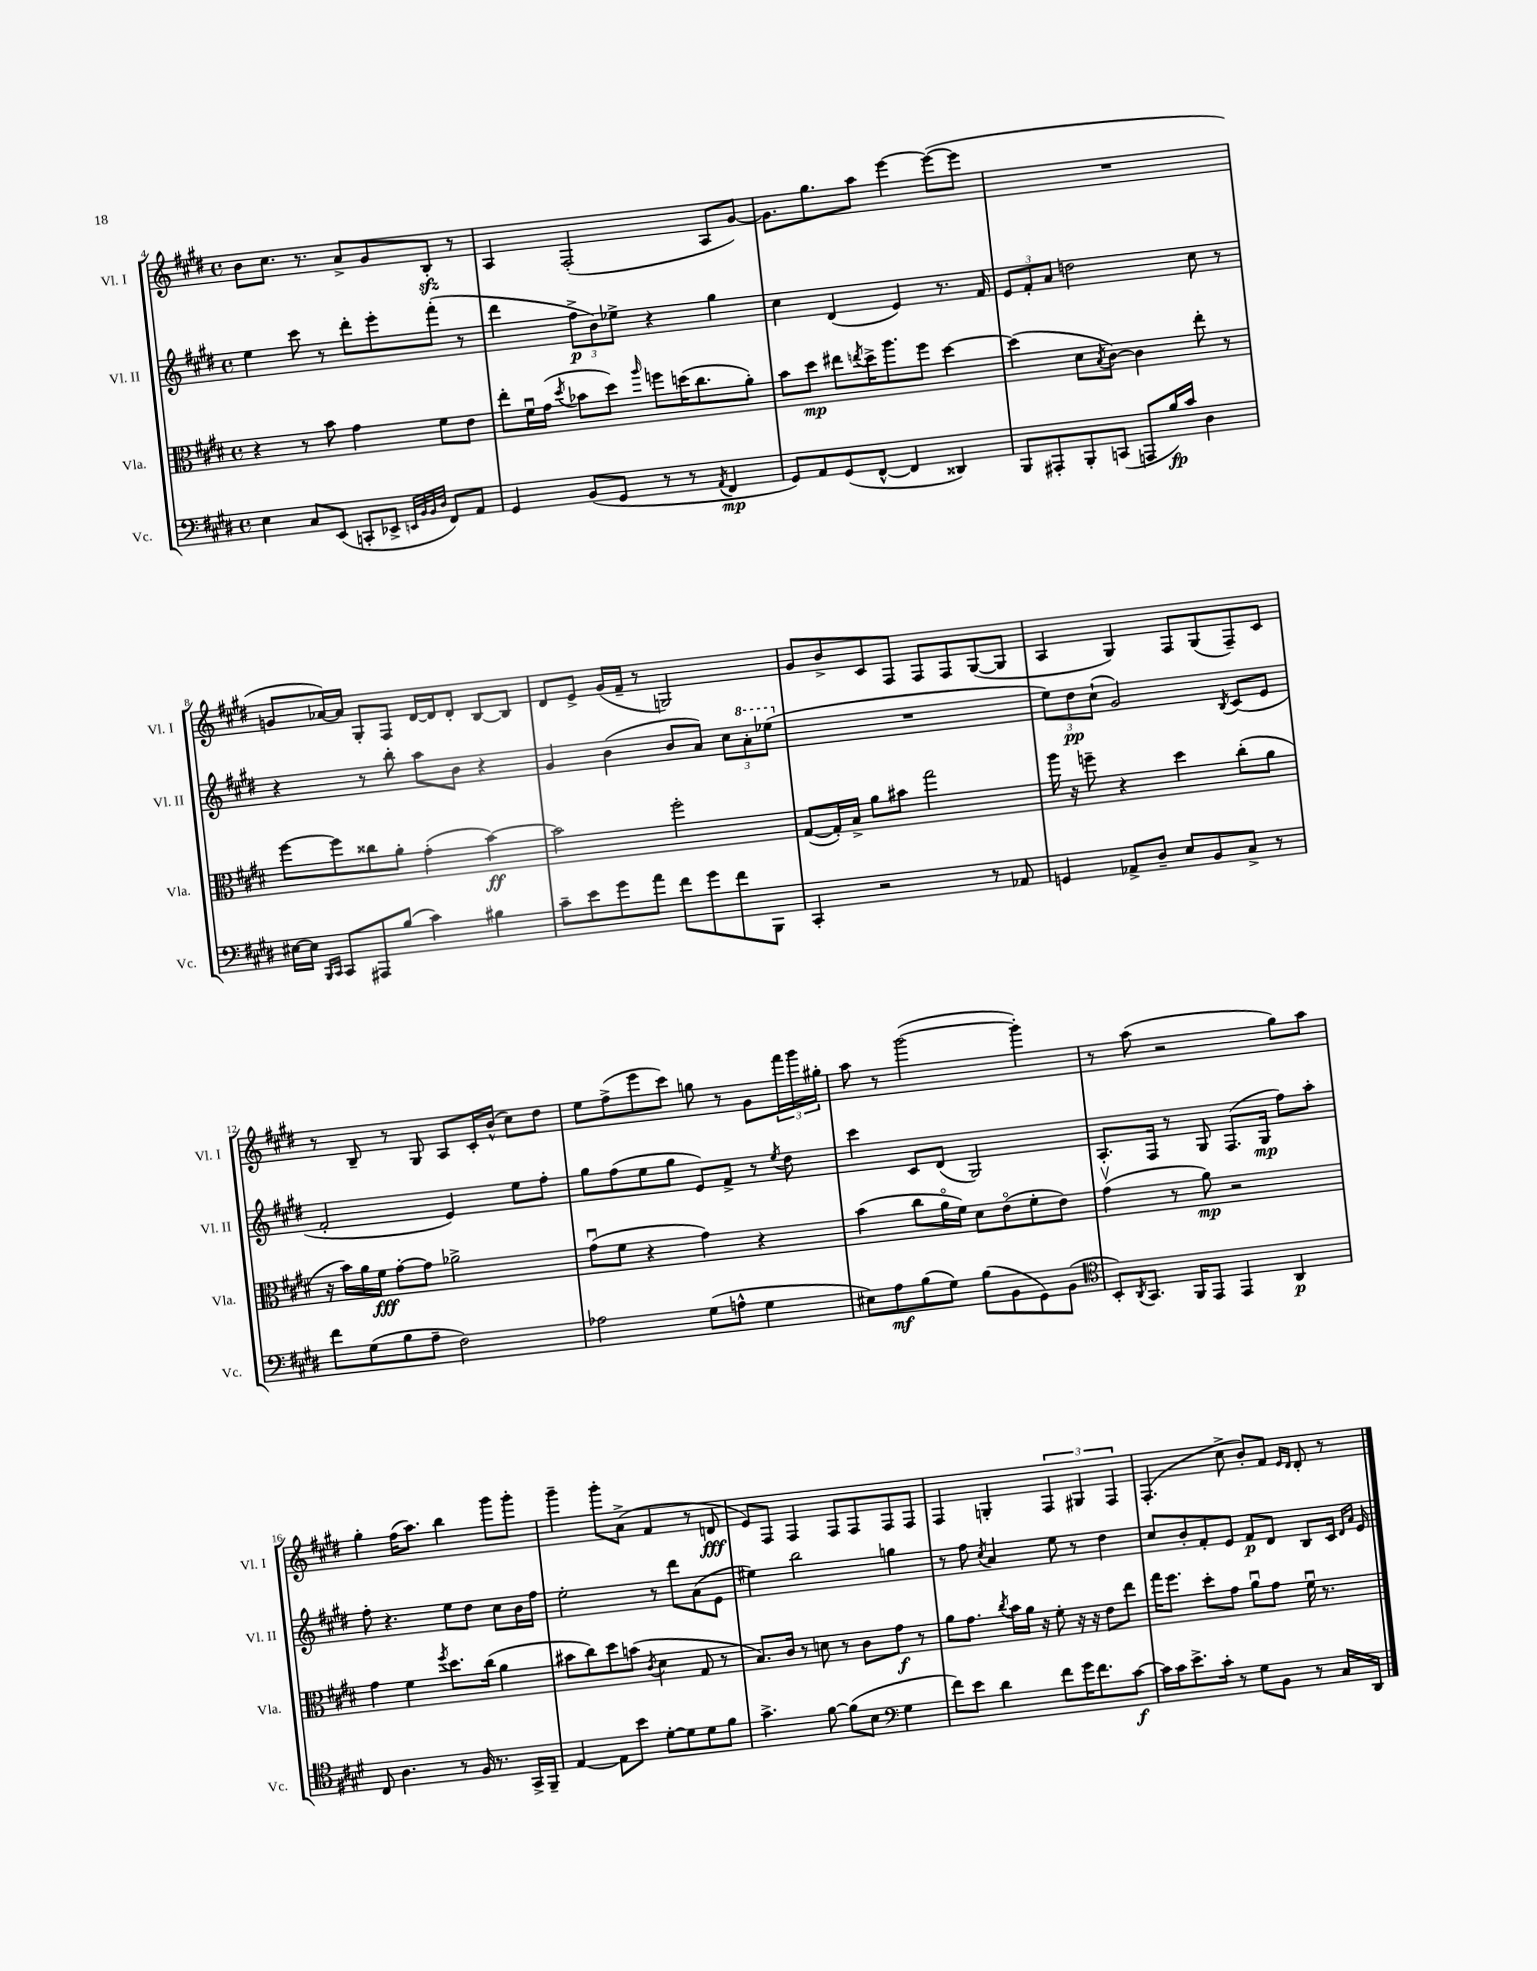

**kern	**dynam	**kern	**dynam	**kern	**dynam	**kern	**dynam
*part4	*part4	*part3	*part3	*part2	*part2	*part1	*part1
*staff4	*staff4	*staff3	*staff3	*staff2	*staff2	*staff1	*staff1
*I"Vc.	*	*I"Vla.	*	*I"Vl. II	*	*I"Vl. I	*
*I'Vc.	*	*I'Vla.	*	*I'Vl. II	*	*I'Vl. I	*
*clefF4	*	*clefC3	*	*clefG2	*	*clefG2	*
*k[f#c#g#d#]	*	*k[f#c#g#d#]	*	*k[f#c#g#d#]	*	*k[f#c#g#d#]	*
*M4/4	*	*M4/4	*	*M4/4	*	*M4/4	*
*met(c)	*	*met(c)	*	*met(c)	*	*met(c)	*
=4	=4	=4	=4	=4	=4	=4	=4
4E\	.	4r	.	4ee\	.	8b\L	.
.	.	.	.	.	.	8.cc#\J	.
8C#/L	.	8r	.	8ccc#\	.	.	.
.	.	.	.	.	.	8.r	.
(8EE/J	.	8b\	.	8r	.	.	.
8CCn'/L	.	4g#\	.	8ddd#'\L	.	8a^/L	.
8EE-X^/J	.	.	.	8eee'\	.	8g#/	.
32qqEEn/LLL	.	.	.	.	.	.	.
32qqBB/	.	.	.	.	.	.	.
32qqBB/	.	.	.	.	.	.	.
32qqD#/JJJ	.	.	.	.	.	.	.
8FF#/L)	.	8f#\L	.	(8fff#'\J	.	8Bzz'/J	.
8AA/J	.	8e\J	.	8r	.	8r	.
=5	=5	=5	=5	=5	=5	=5	=5
4GG#/	.	8ee'\L	.	4ddd#\	.	4A/	.
.	.	16f#u\L	.	.	.	.	.
.	.	(16g#\JJ	.	.	.	.	.
.	.	8qdd#/	.	.	.	.	.
(8BB/L	.	8b-X\L	.	12ff#^\L	p	(2F#'/	.
.	.	.	.	12b\)	.	.	.
8GG#/J	.	8dd#\J)	.	.	.	.	.
.	.	.	.	12ee-X^\J	.	.	.
.	.	16qqaa/	.	.	.	.	.
8r	.	8ffn\L	.	4r	.	.	.
8r	.	(16ddn\K	.	.	.	.	.
.	.	8.cc#\	.	.	.	.	.
8qAA/	.	.	.	.	.	.	.
4FF#/	mp	.	.	4gg#\	.	8A/L	.
.	.	8a'\J)	.	.	.	[8g#/J)	.
=6	=6	=6	=6	=6	=6	=6	=6
8GG#/L)	.	8b\L	.	4cc#\	.	8.g#\L]	.
8AA/	.	8dd#\J	mp	.	.	.	.
.	.	.	.	.	.	8.gg#\	.
(8GG#/	.	8ee#X\L	.	(4d#/	.	.	.
.	.	8qeen/	.	.	.	.	.
[8FF#^^/J	.	16dd#^\K	.	.	.	8aa\J	.
.	.	8.aa\	.	.	.	.	.
4FF#/]	.	.	.	4e/)	.	[4eee\	.
.	.	8ff#\J	.	.	.	.	.
4DD##X/)	.	[4dd#\	.	8.r	.	(8eee\L_	.
.	.	.	.	.	.	8eee\J]	.
.	.	.	.	16f#/	.	.	.
=7	=7	=7	=7	=7	=7	=7	=7
8BBB/L	.	(4dd#\]	.	12e/L	.	1r	.
.	.	.	.	12f#'/	.	.	.
8AAA#X'/	.	.	.	.	.	.	.
.	.	.	.	12a/J	.	.	.
8BBB'/	.	8d#\L	.	2ddn\	.	.	.
.	.	8qB/	.	.	.	.	.
(8CCn/J	.	[8c#\J)	.	.	.	.	.
8AAAn/L	.	4c#\]	.	.	.	.	.
16B/L)	fp	.	.	.	.	.	.
16c#/JJ	.	.	.	.	.	.	.
4D#\	.	8ee'\	.	8cc#\	.	.	.
.	.	8r	.	8r	.	.	.
!!LO:LB:g=z
=8	=8	=8	=8	=8	=8	=8	=8
[16E#X\LL	.	[8ff#\L	.	4r	.	8gn/L	.
16E#\JJ]	.	.	.	.	.	.	.
16qqBBB/LL	.	.	.	.	.	.	.
16qqCC#/JJ	.	.	.	.	.	.	.
8CC#/L	.	8ff#\]	.	.	.	[16a-X/L)	.
.	.	.	.	.	.	16a-/JJ]	.
8AAA#X/	.	8cc##X\	.	8r	.	8G#'/L	.
(8B/J	.	8a'\J	.	8bb'\	.	8F#/J	.
4c#\)	.	(4g#'\	.	8aa\L	.	[16d#/LL	.
.	.	.	.	.	.	16d#/J]	.
.	.	.	.	8b\J	.	8d#'/J	.
4B#X\	.	[4b\)	ff	4r	.	[8B/L	.
.	.	.	.	.	.	8B/J]	.
=9	=9	=9	=9	=9	=9	=9	=9
8c#~\L	.	2b\]	.	4g#/	.	8d#/L	.
8e\	.	.	.	.	.	8e^/J	.
8g#\	.	.	.	(4b\	.	(16g#/LL	.
.	.	.	.	.	.	16f#~/JJ	.
8a\J	.	.	.	.	.	8r	.
8f#\L	.	2ff#'\	.	8b/L	.	2Gn/)	.
8g#\	.	.	.	8a/J)	.	.	.
8f#\	.	.	.	12cc#\L	.	.	.
*	*	*	*	*8va	*	*	*
.	.	.	.	12aa'\	.	.	.
8BBB\J	.	.	.	.	.	.	.
.	.	.	.	(12eee-X\J	.	.	.
=10	=10	=10	=10	=10	=10	=10	=10
*	*	*	*	*X8va	*	*	*
4CC#'/	.	([8G#/L	.	1r	.	8g#/L	.
.	.	16G#'/L])	.	.	.	8b^/	.
.	.	16B^/JJ	.	.	.	.	.
2r	.	8a\L	.	.	.	8c#/	.
.	.	8b#X\J	.	.	.	8F#/J	.
.	.	2gg#\	.	.	.	8F#/L	.
.	.	.	.	.	.	8F#/	.
8r	.	.	.	.	.	([8G#/	.
8AA-X/	.	.	.	.	.	8G#/J]	.
=11	=11	=11	=11	=11	=11	=11	=11
4GGn/	.	16aa\	.	12ee\L)	.	4A/	.
.	.	16r	.	.	.	.	.
.	.	.	.	12dd#\	pp	.	.
.	.	8ffn~\	.	.	.	.	.
.	.	.	.	(12cc#`\J	.	.	.
8AA-X^/L	.	4r	.	2g#/)	.	4G#/)	.
8D#~/J	.	.	.	.	.	.	.
8E/L	.	4dd#\	.	.	.	8F#/L	.
8BB/	.	.	.	.	.	(8G#/	.
.	.	.	.	8qB/	.	.	.
8C#^/J	.	(8cc#'\L	.	(8c#/L	.	8F#~/)	.
8r	.	8a\J	.	8e/J	.	8c#/J	.
!!LO:LB:g=z
=12	=12	=12	=12	=12	=12	=12	=12
8f#\L	.	16r	.	2f#'/	.	8r	.
.	.	16b\LL)	.	.	.	.	.
(8G#\	.	16a\	.	.	.	8B~/	.
.	.	16f#\JJ	fff	.	.	.	.
8B\	.	[8g#'\L	.	.	.	8r	.
8A~\J	.	8g#\J]	.	.	.	8G#/	.
2F#\)	.	2a-X^\	.	4e/)	.	8A/L	.
.	.	.	.	.	.	16c#'/L	.
.	.	.	.	.	.	(16b^^/JJ	.
.	.	.	.	8ee\L	.	8cc#\L)	.
.	.	.	.	8ff#'\J	.	8dd#\J	.
=13	=13	=13	=13	=13	=13	=13	=13
2A-X\	.	(8g#u\L	.	8gg#\L	.	8ee\L	.
.	.	8f#\J	.	(8ff#\	.	(8ff#^\	.
.	.	4r	.	8ee\	.	8eee\	.
.	.	.	.	8gg#\J	.	8ccc#\J)	.
(8G#\L	.	4g#\)	.	8e/L)	.	8ggn\	.
8An^^\J	.	.	.	8f#^/J	.	8r	.
4G#\	.	4r	.	8r	.	8g#\L	.
.	.	.	.	8qee/	.	.	.
.	.	.	.	8dd#\	.	24fff#\L	.
.	.	.	.	.	.	24ggg#\	.
.	.	.	.	.	.	24gg#X'\JJ	.
=14	=14	=14	=14	=14	=14	=14	=14
8E#X\L)	.	(4b\	.	4ccc#\	.	8aa\	.
8A\	mf	.	.	.	.	8r	.
(8B\	.	8cc#\L	.	8c#/L	.	([2ggg#\	.
8G#\J)	.	16a\L	.	(8d#/J	.	.	.
.	.	16f#\JJ)	.	.	.	.	.
(8B\L	.	8d#\L	.	2G#/)	.	.	.
8BB\	.	(8e\	.	.	.	.	.
8GG#\)	.	8f#'\	.	.	.	4ggg#'\])	.
(8BB\J	.	8e\J)	.	.	.	.	.
=15	=15	=15	=15	=15	=15	=15	=15
*clefC4	*	*	*	*	*	*	*
8BB'/L)	.	(4g#v\	.	8.A'/L	.	8r	.
8qAA/	.	.	.	.	.	.	.
8.GG#/J	.	.	.	.	.	(8aa\	.
.	.	.	.	16F#/Jk	.	.	.
.	.	8r	.	8r	.	2r	.
16FF#/KL	.	.	.	.	.	.	.
8EE/J	.	8a\)	mp	8G#/	.	.	.
4EE/	.	2r	.	(8.F#/L	.	.	.
.	.	.	.	16G#/Jk	mp	.	.
4AA/	p	.	.	8ff#\L)	.	8gg#\L)	.
.	.	.	.	8aa'\J	.	8aa\J	.
!!LO:LB:g=z
=16	=16	=16	=16	=16	=16	=16	=16
8C#/	.	4g#\	.	8ff#'\	.	4gg#'\	.
4.A\	.	.	.	4.r	.	.	.
.	.	4f#\	.	.	.	(16ff#\KL	.
.	.	.	.	.	.	8.aa\J)	.
.	.	8qff#/	.	.	.	.	.
8r	.	8.dd#\L	.	8ee\L	.	4bb\	.
16F#/	.	.	.	8dd#\J	.	.	.
8.r	.	(16cc#\Jk	.	.	.	.	.
.	.	4a\	.	8cc#\L	.	8ggg#\L	.
16GG#^/LL	.	.	.	16b\L	.	8ggg#'\J	.
16FF#~/JJ	.	.	.	16ff#\JJ	.	.	.
=17	=17	=17	=17	=17	=17	=17	=17
[4E/	.	8b#X\L	.	2ee'\	.	4ggg#~\	.
.	.	8cc#\)	.	.	.	.	.
8E\L]	.	8dd#\	.	.	.	8ggg#'\L	.
8b\J	.	(8bn\J	.	.	.	(8a^\J	.
.	.	8qc#/	.	.	.	.	.
[8d#'\L	.	4d#\	.	8r	.	4f#/	.
8d#\]	.	.	.	8ddd#\L	.	.	.
8d#\	.	8G#/	.	(8a\	.	8r	.
8f#\J	.	8r	.	8e\J	.	8dn/	fff
=18	=18	=18	=18	=18	=18	=18	=18
4.g#^\	.	8.B/L)	.	4ee#X\)	.	8e/L)	.
.	.	.	.	.	.	8F#/J	.
.	.	16c#/Jk	.	.	.	.	.
.	.	8r	.	2bb\	.	4F#/	.
[8f#\	.	8dn\	.	.	.	.	.
(8f#\L]	.	8r	.	.	.	8F#/L	.
8B\J	.	8c#\L	.	.	.	8F#/	.
*clefF4	*	*	*	*	*	*	*
4G#\	.	8g#\J	f	4ggn\	.	8F#/	.
.	.	8r	.	.	.	8F#/J	.
=19	=19	=19	=19	=19	=19	=19	=19
8f#\L)	.	8a\L	.	8r	.	4F#/	.
8e\J	.	8.g#\J	.	8ff#\	.	.	.
.	.	.	.	8qcc#/	.	.	.
4d#\	.	.	.	4a/	.	4Gn'/	.
.	.	8qcc#/	.	.	.	.	.
.	.	16b\LL	.	.	.	.	.
.	.	16a\JJ	.	.	.	.	.
.	.	16r	.	.	.	.	.
8f#\L	.	8f#'\	.	8ee\	.	6F#/	.
16g#\K	.	16r	.	8r	.	.	.
.	.	.	.	.	.	6G#X/	.
8.f#\	.	16r	.	.	.	.	.
.	.	8e\L	.	4dd#\	.	.	.
.	.	.	.	.	.	6F#/	.
[8c#\J	f	8ee\J	.	.	.	.	.
=20	=20	=20	=20	=20	=20	=20	=20
16c#\LL]	.	16gg#\KL	.	8cc#/L	.	(4.F#'/	.
16c#\J	.	8.ff#\J	.	.	.	.	.
8.e^\	.	.	.	8b'/	.	.	.
.	.	8dd#'\L	.	8f#'/	.	.	.
16c#'\Jk	.	.	.	.	.	.	.
8r	.	8g#\J	.	8e/J	.	8cc#^\	.
8G#\L	.	8au\L	.	8f#/L	p	8b'/L)	.
8BB\J	.	8g#\J	.	8d#/J	.	8f#/J	.
.	.	.	.	.	.	16qqe/LL	.
.	.	.	.	.	.	16qqd#/JJ	.
8r	.	16f#u\	.	8B/L	.	8d#'/	.
.	.	8.r	.	.	.	.	.
16C#/LL	.	.	.	16c#/Jk	.	8r	.
.	.	.	.	16qqd#/LL	.	.	.
.	.	.	.	16qqa/JJ	.	.	.
16DD#/JJ	.	.	.	16e/	.	.	.
==	==	==	==	==	==	==	==
*-	*-	*-	*-	*-	*-	*-	*-
